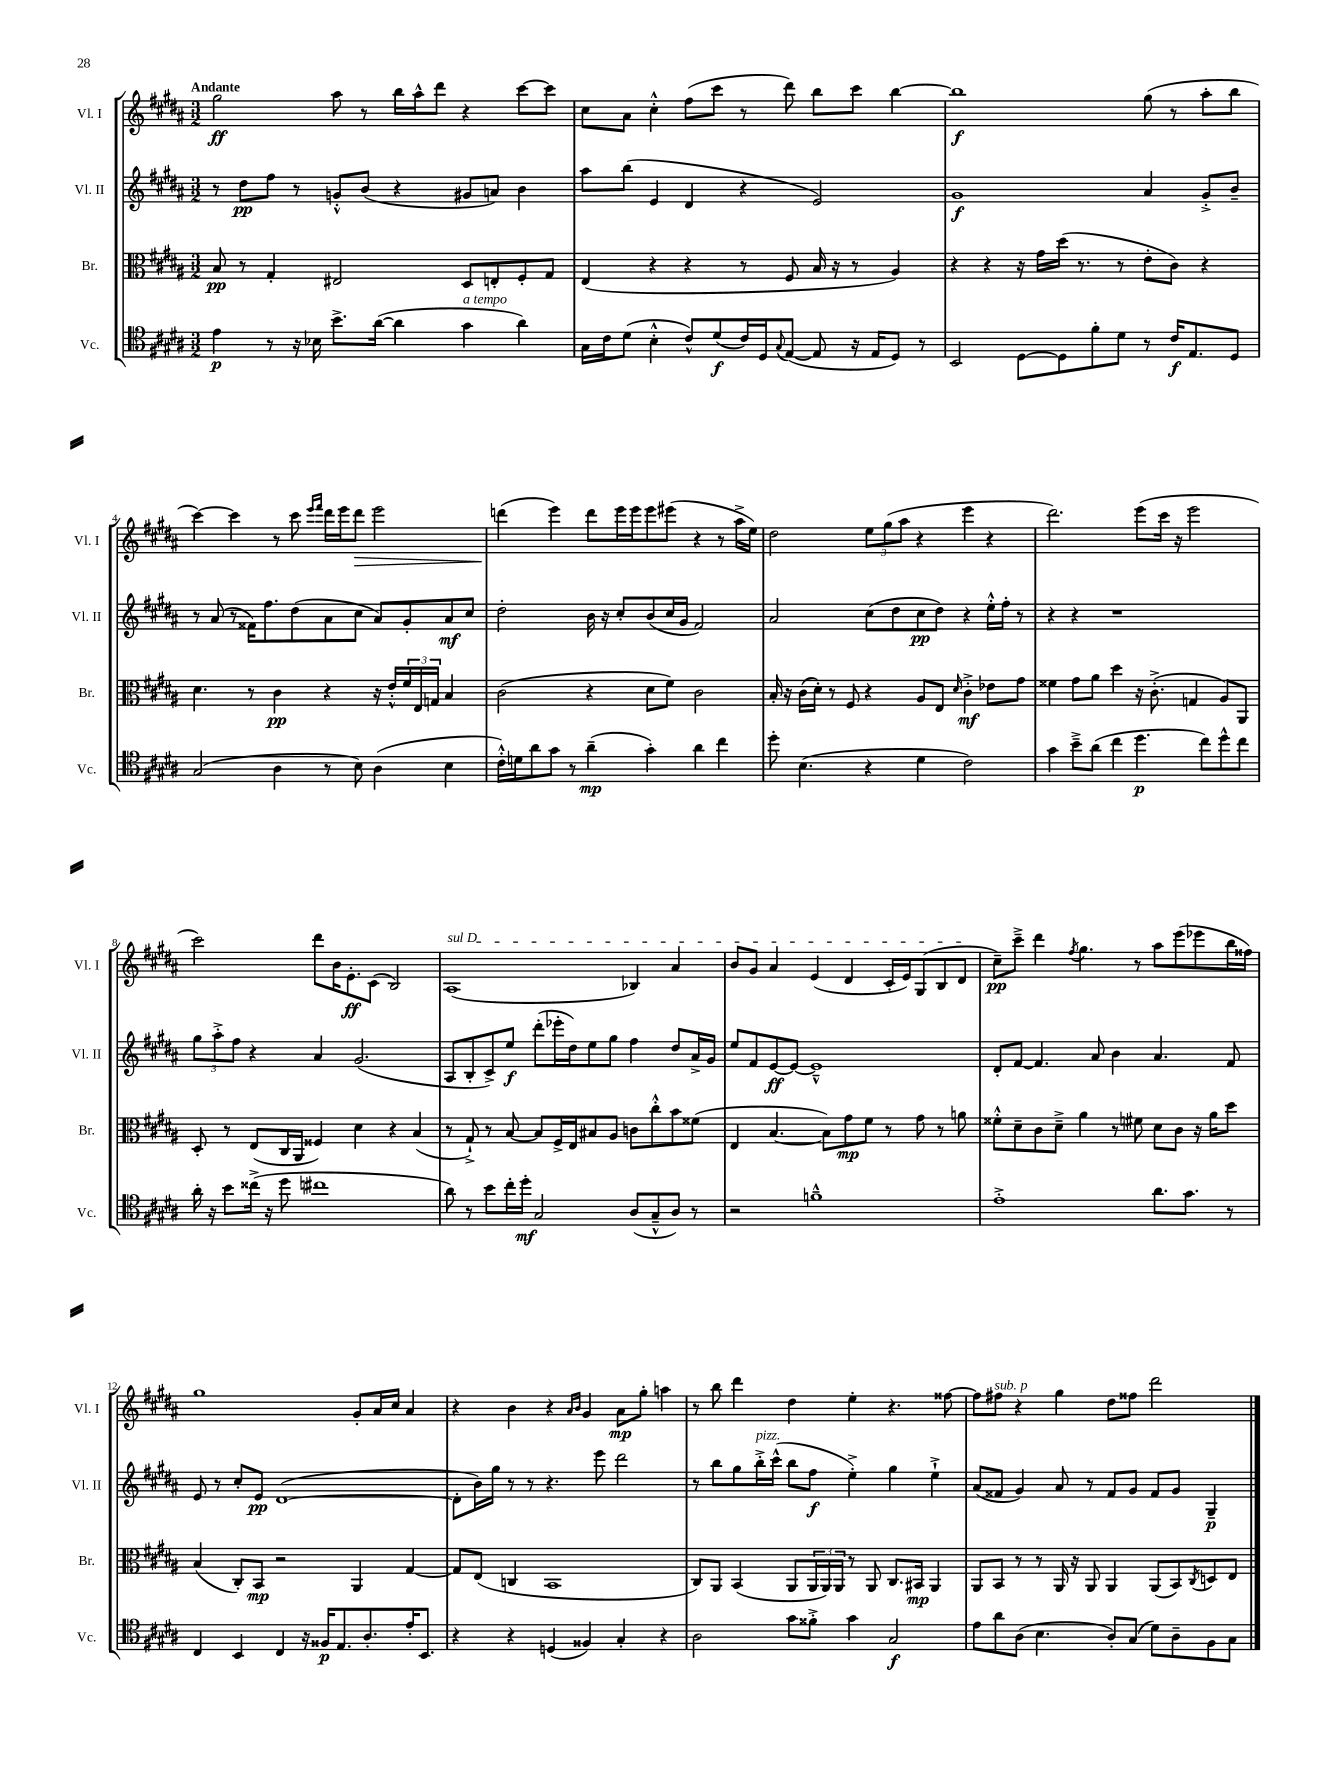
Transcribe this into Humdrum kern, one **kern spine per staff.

**kern	**kern	**kern	**kern
*staff4	*staff3	*staff2	*staff1
*clefC4	*clefC3	*clefG2	*clefG2
*k[f#c#g#d#a#]	*k[f#c#g#d#a#]	*k[f#c#g#d#a#]	*k[f#c#g#d#a#]
*M3/2	*M3/2	*M3/2	*M3/2
4e	8B	8r	2gg#
.	8r	8dd#	.
8r	4G#'	8ff#	.
16r	.	8r	.
16B-	.	.	.
8.b^	2E#	8g'^^	8aa#
.	.	(8b	8r
([16a#	.	.	.
4a#]	.	4r	16bb
.	.	.	16aa#^^
.	.	.	8ddd#
4g#	8D#	8g#	4r
.	8E'	8a)	.
4a#)	8F#'	4b	[8ccc#
.	8G#	.	8ccc#]
=	=	=	=
16G#	(4E	8aa#	8cc#
16c#	.	.	.
(8d#	.	(8bb	8a#
4B'^^	4r	4e	4cc#'^^
8c#^^)	4r	4d#	(8ff#
(8d#	.	.	8ccc#
16c#)	8r	4r	8r
16D#	.	.	.
8qqG#	.	.	.
([8E	8F#	.	8ddd#)
8E]	16B	2e)	8bb
.	16r	.	.
16r	8r	.	8ccc#
16E	.	.	.
8D#)	4A#)	.	[4bb
8r	.	.	.
=	=	=	=
2BB	4r	1g#	1bb]
.	4r	.	.
[8D#	16r	.	.
.	16g#	.	.
8D#]	(16dd#	.	.
.	8.r	.	.
8f#'	.	.	.
8d#	8r	.	.
8r	8e'	4a#	(8gg#
16c#	8c#)	.	8r
8.E	.	.	.
.	4r	8g#'^	8aa#'
8D#	.	8b~	8bb
=	=	=	=
(2G#	4.d#	8r	[4ccc#)
.	.	(8a#	.
.	.	8r	4ccc#]
.	8r	16f##)	.
.	.	8.ff#	.
4A#	4c#	.	8r
.	.	(8dd#	8ccc#
.	.	.	16qqeee
.	.	.	16qqfff#
8r	4r	8a#	16ddd#
.	.	.	16eee
8B)	.	8cc#	8ddd#
(4A#	16r	8a#)	2eee
.	16e'^^	.	.
.	24f#	8g#'	.
.	24E	.	.
.	24G	.	.
4B	4B	8a#	.
.	.	8cc#	.
=	=	=	=
16c#'^^)	(2c#	2dd#'	(4ddd
16d	.	.	.
8a#	.	.	.
8g#	.	.	4eee)
8r	.	.	.
(4a#~	4r	16b	8ddd
.	.	16r	.
.	.	8cc#'	16eee
.	.	.	16eee
4g#')	8d#	(8b	8eee
.	8f#)	16cc#	(8eee#
.	.	16g#	.
4a#	2c#	2f#)	4r
4cc#	.	.	8r
.	.	.	16aa#^
.	.	.	16ee)
=	=	=	=
8dd#'	16B'	2a#	2dd#
.	16r	.	.
(4.B	(16c#	.	.
.	16d#')	.	.
.	8r	.	.
.	8F#	.	.
4r	4r	(8cc#	12ee
.	.	.	(12gg#
.	.	8dd#	.
.	.	.	12aa#
4d#	8A#	8cc#	4r
.	8E	8dd#)	.
.	16qqd#	.	.
2c#)	4c#'^	4r	4eee
.	8e-	16ee'^^	4r
.	.	16ff#'	.
.	8g#	8r	.
=	=	=	=
4g#	4f##	4r	2.ddd#)
8b~^	8g#	4r	.
(8a#	8a#	.	.
4cc#	4dd#	1r	.
4.dd#	16r	.	(8eee
.	(8.c#'^	.	.
.	.	.	16ccc#
.	.	.	16r
.	4G	.	2eee
8cc#)	.	.	.
8dd#^^	8A#)	.	.
8cc#	8AA#	.	.
=	=	=	=
16a#'	8D#'	12gg#	2ccc#)
16r	.	.	.
.	.	12aa#'^	.
8b	8r	.	.
.	.	12ff#	.
(16cc##^	(8E	4r	.
16r	.	.	.
8dd#	16C#	.	.
.	16AA#	.	.
1cc#	4F##)	4a#	8ddd#
.	.	.	16b
.	.	.	8.e'
.	4d#	(2.g#	.
.	.	.	(8c#
.	4r	.	2B)
.	(4B	.	.
=	=	=	=
8a#)	8r	8A#	(1A#
8r	8G#`^)	8B'	.
8b	8r	8c#^)	.
16cc#'	[8B	8ee	.
16dd#'	.	.	.
2G#	8B]	(8ddd#'	.
.	16F#^	16eee-'	.
.	16E	16dd#)	.
.	8B#	8ee	.
.	8A#	8gg#	.
(8A#	8c	4ff#	4B-)
8G#~^^	8cc#'^^	.	.
8A#)	8b	8dd#	4a#
8r	(8f##	16a#^	.
.	.	16g#	.
=	=	=	=
2r	4E	8ee	8b
.	.	8f#	8g#
.	[4.B	[8e	4a#
.	.	8e_	.
1f~^^	.	1e~^^]	(4e
.	8B])	.	.
.	8g#	.	4d#
.	8f#	.	.
.	8r	.	16c#'
.	.	.	16e)
.	8g#	.	(8G#
.	8r	.	8B
.	8a	.	8d#
=	=	=	=
1e'^	8f##'^^	8d#'	8cc#~)
.	8d#~	[8f#	8ccc#~^
.	8c#	4.f#]	4ddd#
.	8d#~^	.	.
.	.	.	8qff#
.	4a#	.	4.gg#
.	.	8a#	.
.	8r	4b	.
.	8f#	.	8r
8.a#	8d#	4.a#	8aa#
.	8c#	.	(8eee
8.g#	.	.	.
.	16r	.	8eee-
.	16a#	.	.
8r	8dd#	8f#	16bb
.	.	.	16ff##)
=	=	=	=
4C#	(4B	8e	1gg#
.	.	8r	.
4BB	8C#')	8cc#'	.
.	8BB	8e	.
4C#	2r	([1d#	.
16r	.	.	.
16F##	.	.	.
8.E	.	.	.
.	4AA#	.	8g#'
8.A#'	.	.	.
.	.	.	16a#
.	.	.	16cc#
16e'	[4G#	.	4a#
8.BB	.	.	.
=	=	=	=
4r	8G#]	8d#']	4r
.	(8E	16b)	.
.	.	16gg#	.
4r	4C	8r	4b
.	.	8r	.
(4D	1BB	4.r	4r
.	.	.	16qqa#
.	.	.	16qqb
4F##)	.	.	4g#
.	.	8eee	.
4G#'	.	2ddd#	8a#
.	.	.	8gg#'
4r	.	.	4aa
=	=	=	=
2A#	8C#)	8r	8r
.	8AA#	8bb	8bb
.	(4BB	8gg#	4ddd#
.	.	16bb'^	.
.	.	(16ccc#^^	.
8g#	8AA#	8bb	4dd#
8f##'^	24AA#	8ff#	.
.	24AA#)	.	.
.	24AA#	.	.
4g#	8r	4ee'^)	4ee'
.	8AA#	.	.
2G#	8.C#	4gg#	4.r
.	16BB#	.	.
.	4AA#	4ee`^	.
.	.	.	[8ff##
=	=	=	=
8e	8AA#	(8a#	8ff##]
8a#	8BB	8f##	8ff#
(8A#	8r	4g#)	4r
4.B	8r	.	.
.	16AA#	8a#	4gg#
.	16r	.	.
.	8AA#	8r	.
8A#')	4AA#	8f##	8dd#
(8G#	.	8g#	8ff##
8d#)	(8AA#	8f##	2ddd#
8A#~	8BB)	8g#	.
.	8qC#	.	.
8F#	8D	4G#~	.
8G#	8E	.	.
==	==	==	==
*-	*-	*-	*-
